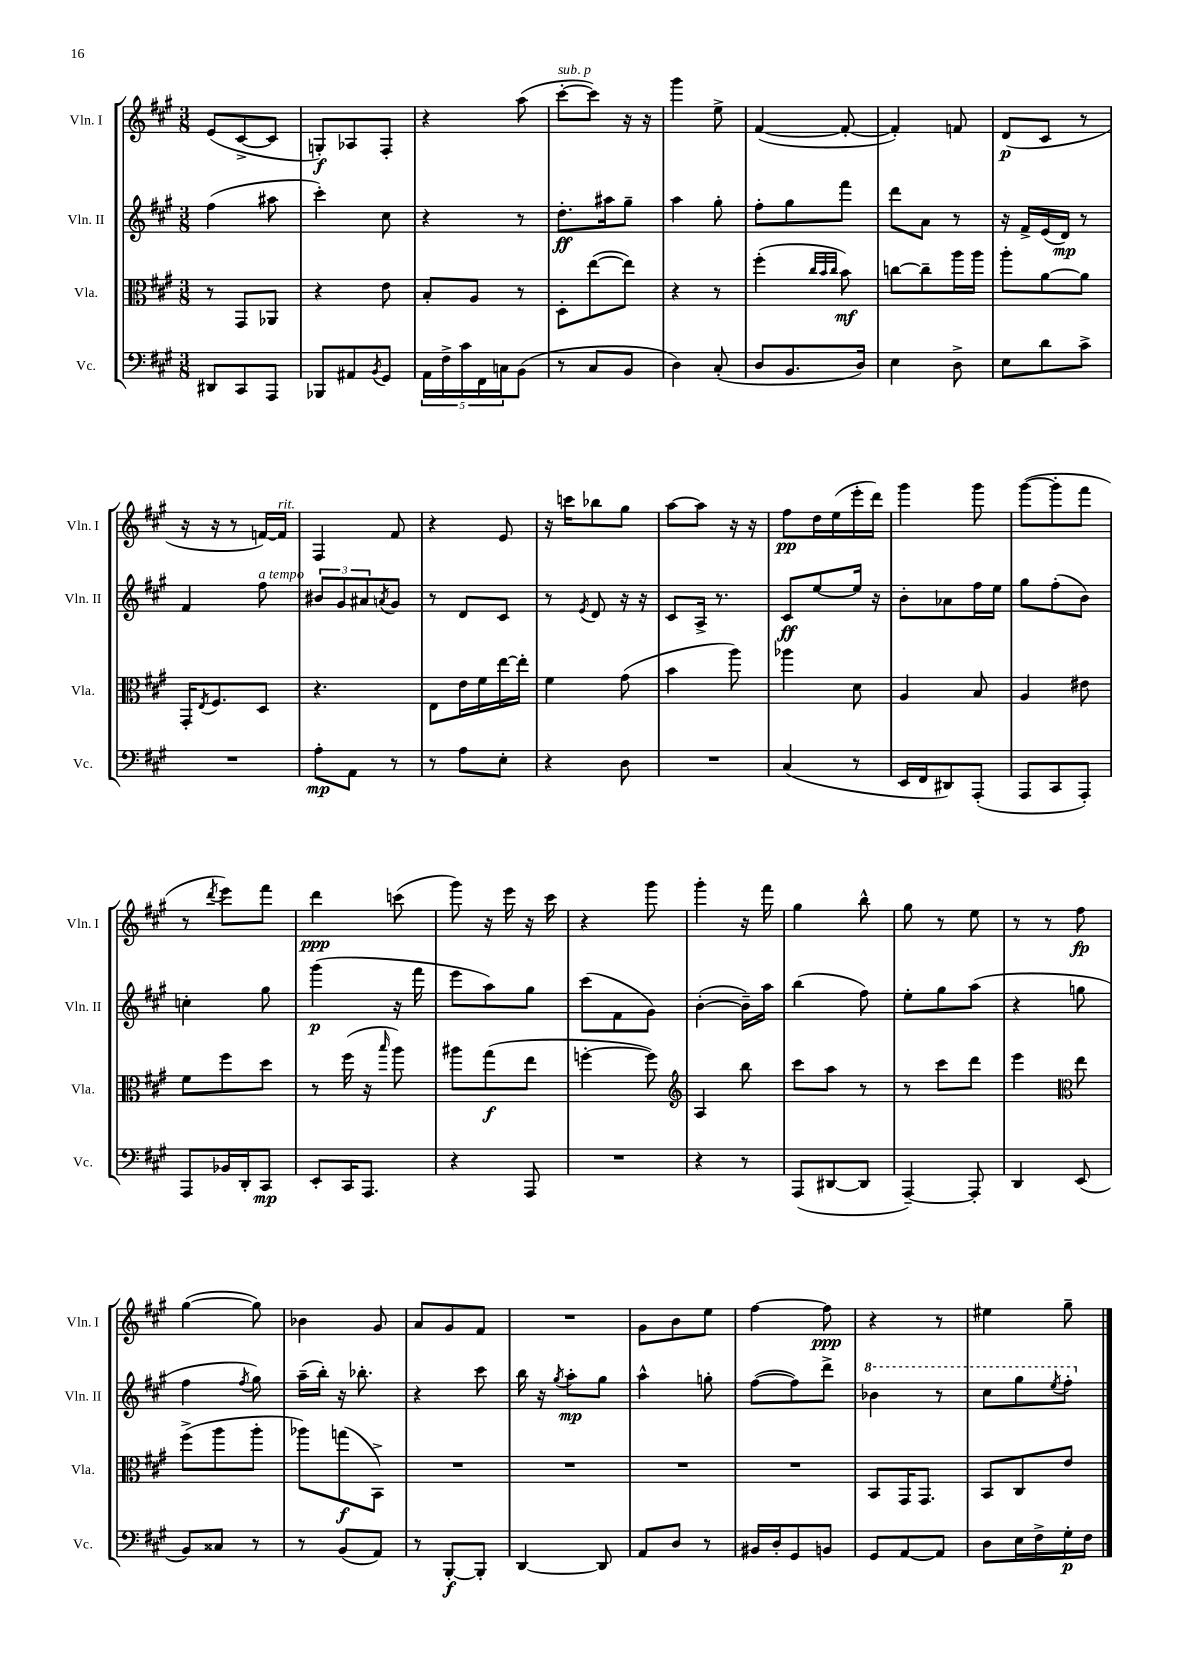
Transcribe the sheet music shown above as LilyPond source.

<<
\new StaffGroup <<
\new Staff = "s0" \with { instrumentName = "Vln. I" shortInstrumentName = "Vln. I" } {
    \clef treble \key a \major \numericTimeSignature \time 3/8
    e'8( cis'8~-> cis'8 |
    g8-.\f) aes8 fis8-. |
    r4 a''8( |
    cis'''8~-.^\markup { \italic "sub. p" } cis'''8) r16 r16 |
    gis'''4 e''8-> |
    fis'4~( fis'8~-. |
    fis'4-.) f'8 |
    d'8\p( cis'8 r8 |
    r16 r16 r8 f'16~) f'16^\markup { \italic "rit." } |
    fis4 fis'8 |
    r4 e'8 |
    r16 c'''16 bes''8 gis''8 |
    a''8~ a''8 r16 r16 |
    fis''8\pp d''16 e''16( e'''16-. d'''16) |
    gis'''4 gis'''8 |
    gis'''8~( gis'''8-. fis'''8 |
    r8 \acciaccatura { d'''8 } e'''8) fis'''8 |
    d'''4\ppp c'''8( |
    gis'''8) r16 e'''16 r16 cis'''16 |
    r4 gis'''8 |
    gis'''4-. r16 fis'''16 |
    gis''4 b''8-^ |
    gis''8 r8 e''8 |
    r8 r8 fis''8\fp |
    gis''4~( gis''8) |
    bes'4 gis'8 |
    a'8 gis'8 fis'8 |
    R4. |
    gis'8 b'8 e''8 |
    fis''4~ fis''8\ppp |
    r4 r8 |
    eis''4 gis''8-- \bar "|." |
}
\new Staff = "s1" \with { instrumentName = "Vln. II" shortInstrumentName = "Vln. II" } {
    \clef treble \key a \major \numericTimeSignature \time 3/8
    fis''4( ais''8 |
    cis'''4-.) cis''8 |
    r4 r8 |
    d''8.-.\ff ais''16 gis''8-- |
    a''4 gis''8-. |
    fis''8-. gis''8 fis'''8 |
    d'''8 a'8 r8 |
    r16 fis'16-> e'16( d'16\mp) r8 |
    fis'4 fis''8^\markup { \italic "a tempo" } |
    \tuplet 3/2 { bis'8 gis'8 ais'8 } \acciaccatura { a'8 } gis'8 |
    r8 d'8 cis'8 |
    r8 \acciaccatura { e'8 } d'8 r16 r16 |
    cis'8 a16-> r8. |
    cis'8\ff e''8~ e''16 r16 |
    b'8-. aes'8 fis''16 e''16 |
    gis''8 fis''8-.( b'8) |
    c''4-. gis''8 |
    gis'''4\p( r16 fis'''16 |
    e'''8 a''8) gis''8 |
    cis'''8( fis'8 gis'8) |
    b'4~-.( b'16--) a''16 |
    b''4( fis''8) |
    e''8-. gis''8 a''8( |
    r4 g''8 |
    fis''4 \acciaccatura { fis''8 } gis''8) |
    a''16--( b''16-.) r16 bes''8.-. |
    r4 cis'''8 |
    b''16 r16 \acciaccatura { gis''8 } a''8-.\mp gis''8 |
    a''4-^ g''8-. |
    fis''8~( fis''8) d'''8-> |
    \ottava #1 bes''4 r8 |
    cis'''8 gis'''8 \acciaccatura { e'''8 } fis'''8-. \ottava #0 \bar "|." |
}
\new Staff = "s2" \with { instrumentName = "Vla." shortInstrumentName = "Vla." } {
    \clef alto \key a \major \numericTimeSignature \time 3/8
    r8 gis,8 aes,8 |
    r4 e'8 |
    b8-. a8 r8 |
    d8-. e''8~( e''8) |
    r4 r8 |
    fis''4-.( \grace { cis''32 b'32 cis''32 } b'8\mf) |
    c''8~ c''8-- a''16 a''16 |
    a''8-. a'8~ a'8 |
    gis,16-. \acciaccatura { e8 } fis8. d8 |
    r4. |
    e8 e'16 fis'16 e''16~ e''16-. |
    fis'4 gis'8( |
    b'4 a''8) |
    aes''4 d'8 |
    a4 b8 |
    a4 eis'8 |
    fis'8 fis''8 d''8 |
    r8 fis''16( r16 \grace { b''16 } a''8) |
    ais''8 gis''8\f( e''8 |
    f''4~-. f''8) |
    \clef treble a4 b''8 |
    cis'''8 a''8 r8 |
    r8 cis'''8 d'''8 |
    e'''4 \clef alto e''8 |
    fis''8->( a''8 a''8-. |
    aes''8) g''8\f( b,8->) |
    R4. |
    R4. |
    R4. |
    R4. |
    b,8 gis,16 gis,8. |
    b,8 cis8 e'8 \bar "|." |
}
\new Staff = "s3" \with { instrumentName = "Vc." shortInstrumentName = "Vc." } {
    \clef bass \key a \major \numericTimeSignature \time 3/8
    dis,8 cis,8 a,,8 |
    bes,,8 ais,8 \acciaccatura { b,8 } gis,8 |
    \tuplet 5/4 { a,16 fis16-> cis'16 fis,16 c16 } b,8( |
    r8 cis8 b,8 |
    d4) cis8-.( |
    d8 b,8. d16) |
    e4 d8-> |
    e8 d'8 cis'8-> |
    R4. |
    a8-.\mp a,8 r8 |
    r8 a8 e8-. |
    r4 d8 |
    R4. |
    cis4( r8 |
    e,16 fis,16 dis,8) a,,8-.( |
    a,,8 cis,8 a,,8-.) |
    a,,8 bes,16 d,16-. cis,8\mp |
    e,8-. cis,16 a,,8. |
    r4 a,,8 |
    R4. |
    r4 r8 |
    a,,8( dis,8~ dis,8 |
    a,,4~--) a,,8-. |
    d,4 e,8( |
    b,8) cisis8 r8 |
    r8 b,8( a,8) |
    r8 b,,8~-.\f b,,8-. |
    d,4~ d,8 |
    a,8 d8 r8 |
    bis,16 d16-. gis,8 b,8 |
    gis,8 a,8~ a,8 |
    d8 e16 fis16-> gis16-.\p fis16 \bar "|." |
}
>>
>>
\layout { \context { \Score \remove "Bar_number_engraver" } }
